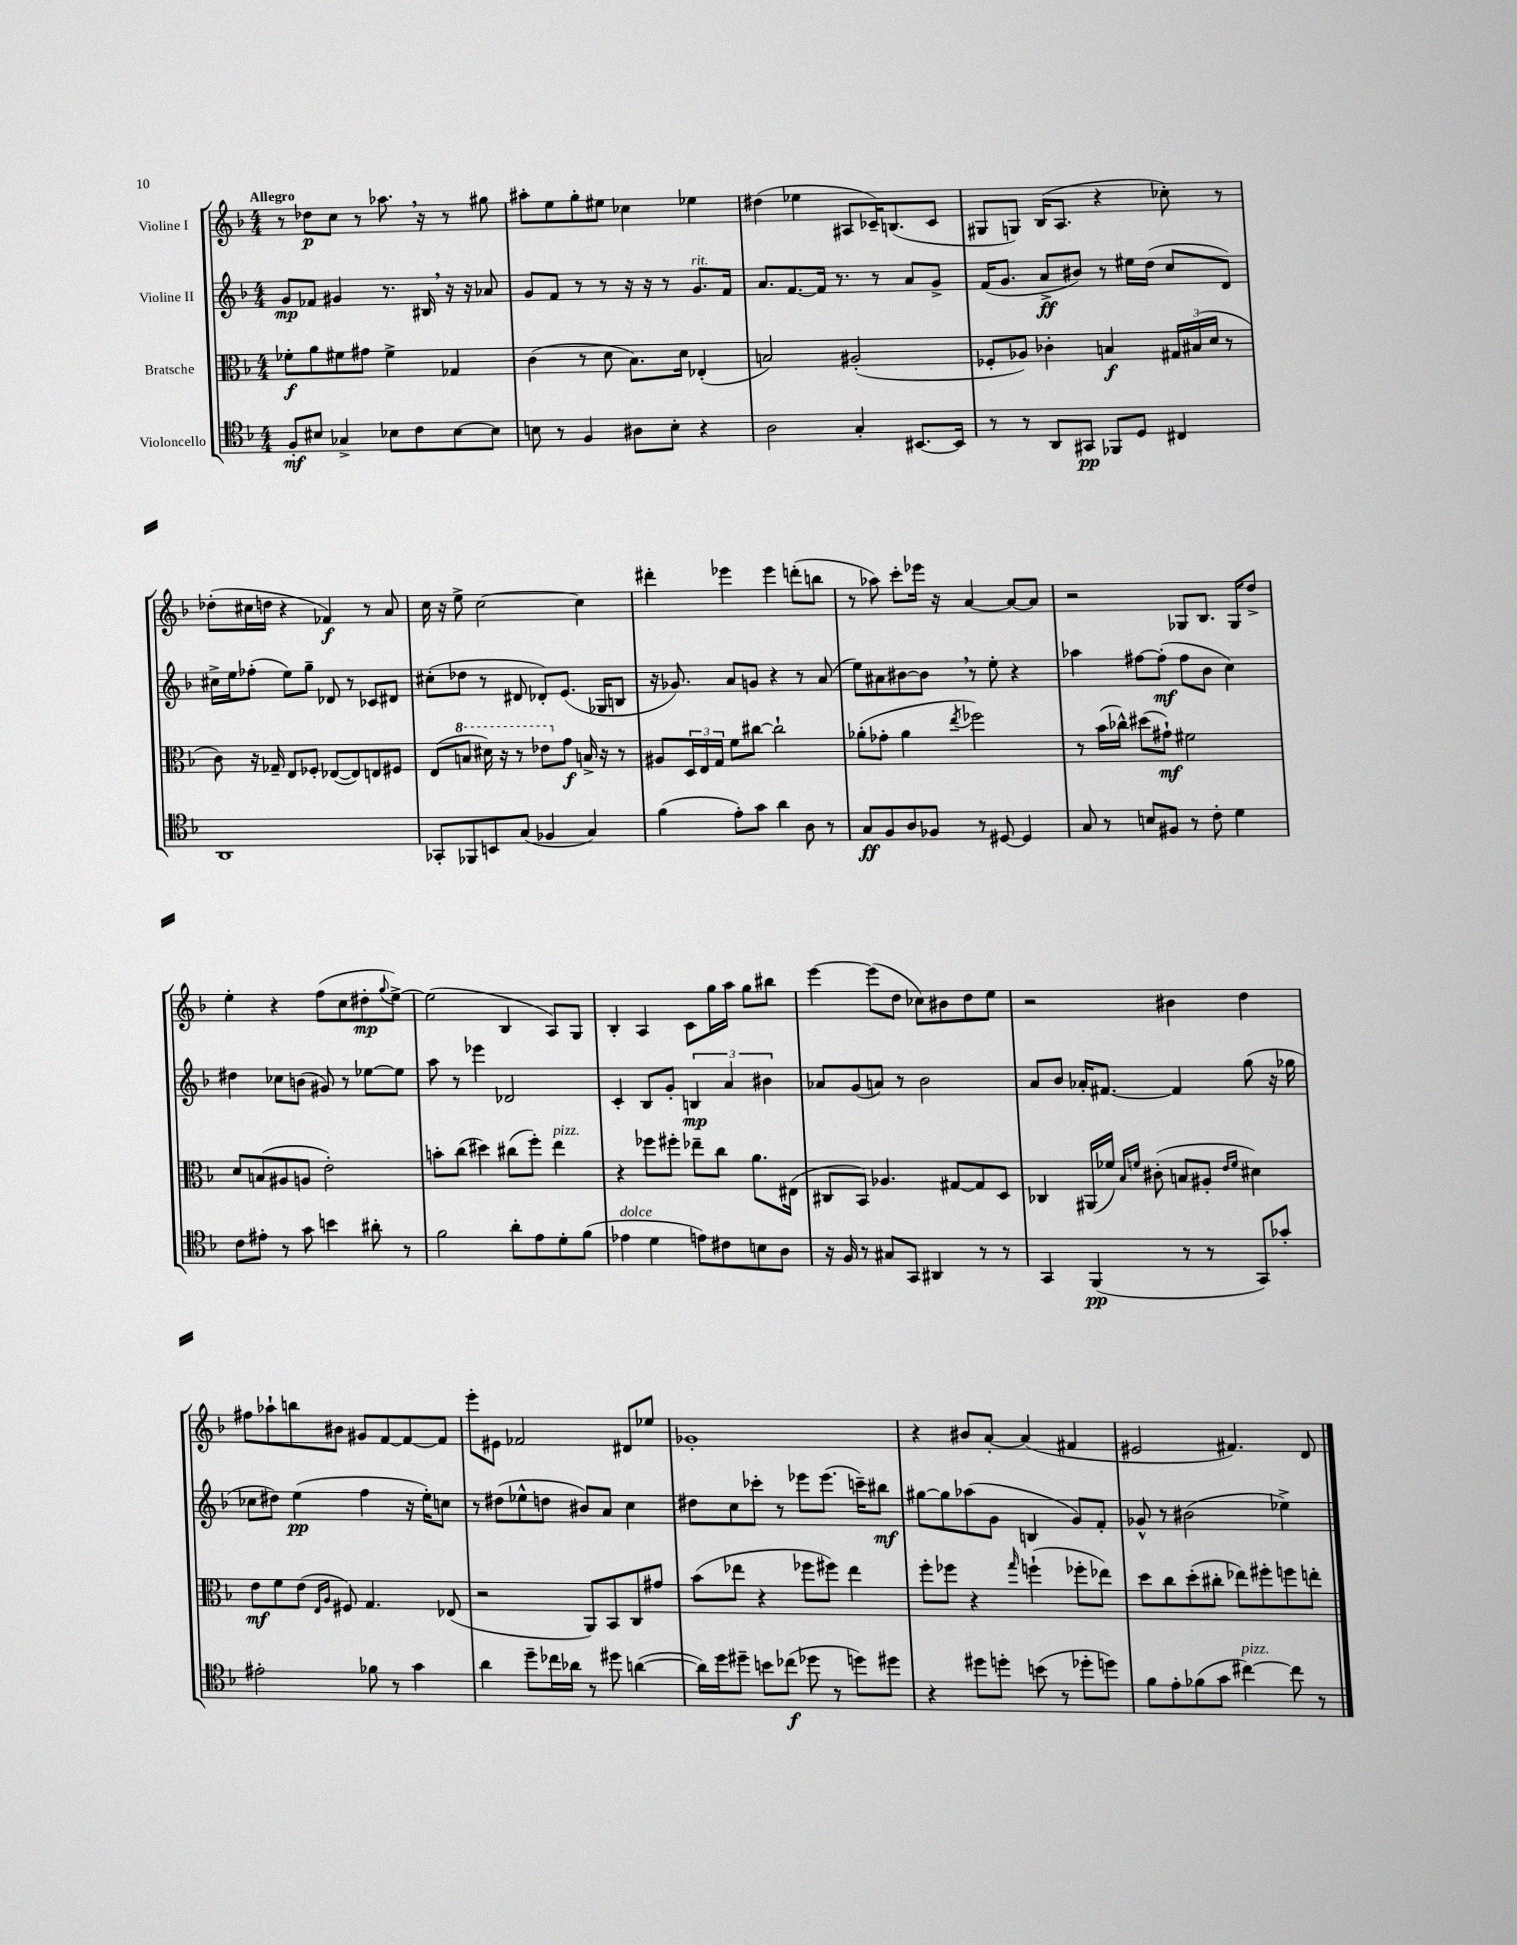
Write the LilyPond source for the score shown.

<<
\new StaffGroup <<
\new Staff = "s0" \with { instrumentName = "Violine I" } {
    \clef treble \key f \major \numericTimeSignature \time 4/4 \tempo "Allegro"
    r8 des''8\p c''8 r8 aes''8. \breathe r16 r8 gis''8 |
    ais''8-. e''8 g''8-. eis''8 ces''4 ees''4 |
    dis''4( ees''4 ais8 ces'16--) b8.( ces'8 |
    gis8 g8) bes16( a8. r4 ces''8-.) r8 |
    des''8-.( cis''16 d''16 r4 fes'4\f) r8 a'8 |
    c''16 r16 e''8-> c''2~ c''4 |
    dis'''4-. ees'''4 ees'''4 d'''8-.( b''8 |
    r8 aes''8) c'''8-. ees'''16 r16 a'4~ a'8~ a'8 |
    r2 ges8 bes8. ges16 d''8-> |
    e''4-. r4 f''8( c''8 dis''8-.\mp \appoggiatura { g''8 } e''8~->) |
    e''2( bes4 a8) g8 |
    bes4-. a4 c'8 g''16 a''16 g''8 bis''8 |
    e'''4~ e'''8( d''8 ces''8) bis'8 d''8 e''8 |
    r2 bis'4 d''4 |
    fis''8 aes''8-! b''8 bis'8 gis'8 f'8~ f'8~ f'8 |
    e'''8-. eis'8 fes'2 dis'8 ees''8 |
    ges'1-. |
    r4 bis'8 a'8~-. a'4( fis'4 |
    eis'2 fis'4.) d'8 \bar "|." |
}
\new Staff = "s1" \with { instrumentName = "Violine II" } {
    \clef treble \key f \major \numericTimeSignature \time 4/4
    g'8\mp fes'8 gis'4 r8. bis16 \breathe r16 r16 aes'8 |
    g'8 f'8 r8 r8 r16 r16 r8 g'8.^\markup { \italic "rit." } f'16 |
    a'8. f'8.~ f'16 r8. r8 a'8 g'8-> |
    f'16( g'8. a'8->\ff bis'8) r8 eis''16 d''16( c''8 d'8) |
    cis''16-> e''16 fes''8-.( e''8) g''8-- des'8 r8 ces'8 dis'8 |
    cis''8-.( des''8 r8 dis'8 des'8-.) e'8.( ges16 b8 |
    r16 ges'8.) a'8 g'8 r4 r8 a'8( |
    e''8) ais'8 bis'8~ bis'8 \breathe r8 e''8-. r4 |
    aes''4 fis''8~ fis''8-.\mf( fis''8 bes'8 c''4) |
    dis''4 ces''8 b'8( gis'8) r8 ees''8~ ees''8 |
    a''8 r8 ees'''4 des'2 |
    c'4-. bes8 g'8-. \tuplet 3/2 { b4\mp a'4 bis'4 } |
    aes'8 g'8( a'8) r8 bes'2 |
    a'8 bes'8 aes'16-. fis'8.~ fis'4 g''8( r16 ges''16 |
    ces''8 dis''8) e''4\pp( f''4 r16 e''16-.) c''8 |
    r8 dis''8( ees''8-^ d''8 bis'8) a'8 c''4 |
    dis''8 c''8 ces'''8-. r8 ees'''8 ees'''8.( c'''16--) bis''8\mf |
    gis''8~ gis''8 aes''8( g'8 b4 g'8) f'8-. |
    ges'8-^ r8 bis'2( ees''4->) \bar "|." |
}
\new Staff = "s2" \with { instrumentName = "Bratsche" } {
    \clef alto \key f \major \numericTimeSignature \time 4/4
    fes'8-.\f a'8 fis'8 gis'8 fis'4-> ges4 |
    c'4( r8 d'8 bes8.) d'16 ees4-.( |
    b2) ais2-.( |
    fes8-. aes8) ces'4-. b4\f \tuplet 3/2 { gis16 bis16( d'16 } r8 |
    c'8) r16 ges16-- e8 fes8-. ees8~( ees8) e8 fis8 |
    e8( \ottava #1 b'8 dis''16) r16 r8 ees''8 \ottava #0 g'8\f b16-> r16 r8 |
    ais8 \tuplet 3/2 { d16 e16 g16 } f'8 cis''8~ cis''2-! |
    aes'8-.( ges'8-. aes'4 \acciaccatura { e''8 } fes''2) |
    r8 bes'16( ces''16-^) dis''8( gis'8-!\mf) fis'2 |
    d'8 b8( ais8 a8 e'2-.) |
    b'8-. c''8( dis''4) cis''8( f''8-.) e''4^\markup { \italic "pizz." } |
    r4 fes''8 fis''8-. ees''8-- c''8 a'8. eis16( |
    cis8 bes,8) aes4. gis8~ gis8 d8 |
    ces4 ais,16( fes'16) \grace { bes16 f'16 } cis'8-.( b8 ais8-. \grace { e'16 f'16 } dis'4) |
    e'8\mf f'8 e'8( \grace { e16 a16 } fis8) g4. ees8( |
    r2 a,8) bes,8 c8 gis'8 |
    bes'8( ees''8 r4 fes''8 fis''8) ees''4 |
    f''8-. fes''8 r4 \grace { g''16 } f''4-!( fes''8-. ees''8) |
    d''8 c''8 d''8-.( cis''8-. ees''8) fis''8-. f''8 e''8-. \bar "|." |
}
\new Staff = "s3" \with { instrumentName = "Violoncello" } {
    \clef tenor \key f \major \numericTimeSignature \time 4/4
    f8-.\mf bis8 ges4-> bes8 c'8 bes8~ bes8 |
    b8 r8 f4 ais8 b8-. r4 |
    a2 g4-. bis,8.~ bis,16 |
    r8 r8 a,8 gis,8\pp fes,8 d8 cis4 |
    a,1 |
    ges,8-. fes,8 b,8 g8( fes4 g4) |
    f'4( e'8-.) g'8 a'4 a8 r8 |
    g8\ff f8 a8 fes8 r8 dis8~ dis4 |
    g8 r8 b8 fis8 r8 c'8-. d'4 |
    c'8 eis'8-. r8 g'8 b'4 ais'8-. r8 |
    f'2 a'8-. e'8 d'8-. f'8( |
    ees'4^\markup { \italic "dolce" } d'4 e'8) cis'8 b8 a8 |
    r16 f16 r8 gis8 g,8 ais,4 r8 r8 |
    g,4 f,4\pp( r8 r8 g,8) ges'8-. |
    eis'2-. fes'8 r8 g'4 |
    a'4 d''8-- ces''16 aes'16 r8 dis''8 a'4~( |
    a'16) d''16 dis''8-- b'8 ces''8\f( des''8 r8 d''8) dis''8 |
    r4 dis''8 d''8-. b'8( r8 des''8-. d''8) |
    f'8 e'8-. fes'8( g'8 cis''4~^\markup { \italic "pizz." }) cis''8 r8 \bar "|." |
}
>>
>>
\layout { \context { \Score \remove "Bar_number_engraver" } }
